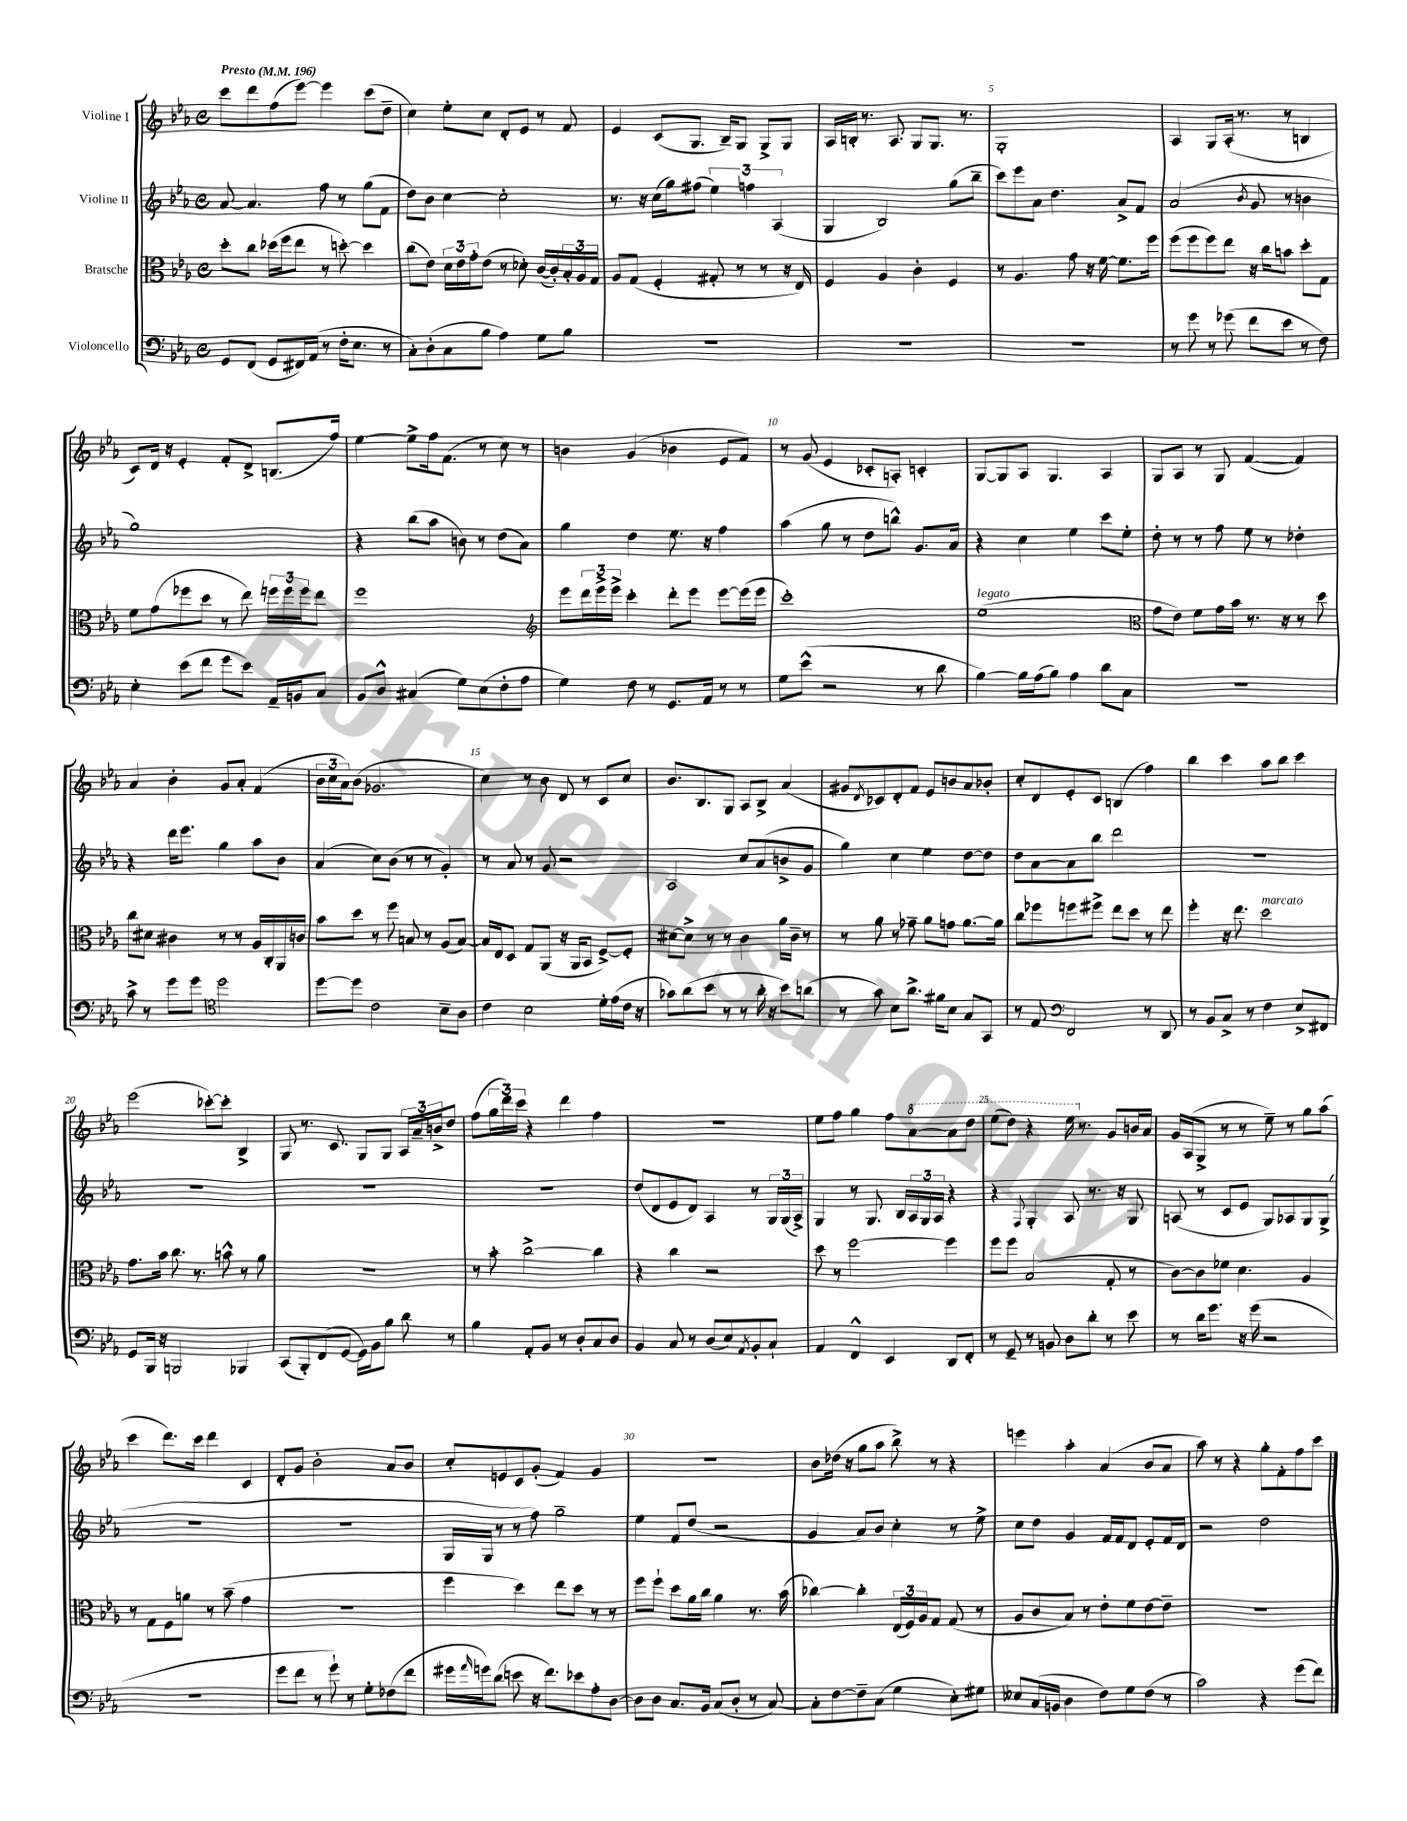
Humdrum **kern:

**kern	**kern	**kern	**kern
*staff4	*staff3	*staff2	*staff1
*clefF4	*clefC3	*clefG2	*clefG2
*k[b-e-a-]	*k[b-e-a-]	*k[b-e-a-]	*k[b-e-a-]
*M4/4	*M4/4	*M4/4	*M4/4
*met(c)	*met(c)	*met(c)	*met(c)
*MM196	*MM196	*MM196	*MM196
8GG	8dd'	[8a-	8ccc
(8FF	8cc	4.a-]	8ddd
8GG	(16dd-	.	(8ff
.	16ff	.	.
16FF#)	8ee-	.	[8eee-)
(16AA-	.	.	.
8r	8r	8ff	4eee-]
16F'	[8dd')	8r	.
8.E-	.	.	.
.	4dd]	(8gg	(8ccc
8r	.	8f	8dd~
=	=	=	=
8C')	(8cc	8dd)	4cc)
(8D'	8e-)	8b-	.
8C	24d	[4cc	8ee-'
.	24e-	.	.
.	24g'	.	.
8B-	(8e-	.	8cc
4A-)	8r	2cc']	8d'
.	8d-')	.	8e-
8G	([16c	.	8r
.	16c'])	.	.
8B-	24B-'	.	8f
.	24A-	.	.
.	24G	.	.
=	=	=	=
1r	8A-	8.r	4e-
.	(8G	.	.
.	.	16r	.
.	4F'	(16cc	(8c
.	.	16gg)	.
.	.	(8ff#	8.G
.	8G#'	6ee-)	.
.	.	.	16B-~)
.	8r	.	8G
.	.	6ff	.
.	8r	.	8G^
.	.	(6A-	.
.	16r	.	8G
.	16E-)	.	.
=	=	=	=
1r	4F	4G	16A-
.	.	.	16B'
.	.	.	8.r
.	4A-	2B-)	.
.	.	.	8.A-
.	4c'	.	8G
.	.	.	8.G
.	4F	(8gg	.
.	.	.	8.r
.	.	8bb-~	.
=	=	=	=
1r	8r	8ccc)	1G'
.	4.A-	8eee-	.
.	.	8a-	.
.	.	4.dd	.
.	8g	.	.
.	16r	.	.
.	[16f	.	.
.	8.f]	8a-^	.
.	.	8f	.
.	16ff	.	.
=	=	=	=
8r	(8ff	(2a-	4A-
8g	8ff	.	.
8r	8ff)	.	8G
(8g-	8ee-	.	(16A-'
.	.	.	8.r
.	.	8qb-	.
8f	16r	8g	.
.	16cc	.	.
8e-	8b	8r	8r
8r	8dd'	4b	4B
8F)	8G	.	.
=	=	=	=
4E-'	8f	1gg)	8c)
.	(8g	.	16d
.	.	.	16r
(8e-	8ff-	.	4e-'
8f	8dd	.	.
8g	8r	.	8f'
8e-)	8ee-)	.	8d^
16AA-~	24ff	.	(8.B
.	24ff	.	.
16BB	.	.	.
.	24ff	.	.
8C	8ee-	.	.
.	.	.	16ff)
=	=	=	=
8BB-	1ff	4r	[4ee-
8D^^	.	.	.
(4C#	.	(8bb-	8ee-^]
.	.	8aa-	16ff
.	.	.	(8.f
8G)	.	8b)	.
(8E-	.	8r	8r
8F'	.	(8dd	8cc)
8A-	.	8a-)	8r
=	=	=	=
*	*clefG2	*	*
4G)	8eee-	4gg	4b
.	24ddd	.	.
.	24eee-^	.	.
.	24eee-^	.	.
8F	4ccc'	4dd	(4g
8r	.	.	.
8.GG	8ddd'	8.ee-	4b-
.	8eee-	.	.
16AA-	.	16r	.
8r	[8eee-	4ff	8e-
8r	(16eee-]	.	8f)
.	16eee-	.	.
=	=	=	=
8G	1ccc')	(4aa-	8r
(8e-^^	.	.	(8g
2r	.	8gg	4e-
.	.	8r	.
.	.	8dd	8c-'
.	.	8bb^^)	8A')
8r	.	8.g	4c'
8d	.	.	.
.	.	16a-	.
=	=	=	=
[4B-)	(1ee-	4r	[8G
.	.	.	8G]
16B-]	.	4cc	8A-
(16A-	.	.	.
8B-)	.	.	4.G
4A-	.	4ee-	.
8d	.	8ccc	4A-
8C	.	8ee-'	.
=	=	=	=
*	*clefC3	*	*
1r	8g	8dd'	8G
.	8e-)	8r	8A-
.	8f	8r	8r
.	16g	8ff	8G
.	16b-	.	.
.	8.r	8ee-	([4f
.	.	8r	.
.	16r	.	.
.	8r	4dd-'	4f])
.	8dd	.	.
=	=	=	=
8c^	8cc	4r	4a-
8r	8d#	.	.
8g	4c#	16ddd	4b-'
.	.	8.eee-	.
8g	.	.	.
*clefC4	*	*	*
2dd	8r	4gg	8g
.	8r	.	8a-'
.	16A-	8aa-	(4f
.	16C'	.	.
.	16AA-	8b-	.
.	16c	.	.
=	=	=	=
[8dd	8b-	(4a-	24b-
.	.	.	24cc
.	.	.	24a-)
8dd]	8dd	.	(8b-
2c	8r	8cc)	2.g-
.	8ff	(8b-	.
.	8B	8r	.
.	8r	8r	.
8B-~	(8A-	4g')	.
8A-	[8B)	.	.
=	=	=	=
4c	16B]	8r	4cc)
.	16E-	.	.
.	8D	8a-	.
2B-	8G	8r	8r
.	(8AA-	8g	8b-
.	16r	2r	8d
.	16AA-	.	.
.	8BB-	.	8r
16d'	[8F^)	.	8c
(16e-	.	.	.
16c	8F']	.	8cc
16r	.	.	.
=	=	=	=
8g-)	[8d#	2A-	8.b-
(8a-	8d#^]	.	.
.	.	.	8.B-
8b-	8r	.	.
8r	8r	.	8G
8r	4c	8cc	8A-
16a-'	.	(8a-	8B-^
16r	.	.	.
8b-)	16a-	8b^	(4a-
.	16c~	.	.
(8a	8r	8g	.
=	=	=	=
8r	8r	4gg)	8g#
.	.	.	8qd
8g)	8a-	.	8c-)
8B-	8r	4cc	8d'
8.a-^	8g-~	.	8f
.	8a-	4ee-	8e-
16f#	.	.	.
8B-	8g	.	8b
8G	[8.a-	[8dd	8a-
8GG	.	8dd]	8b-'
.	16a-]	.	.
=	=	=	=
8r	8cc	8dd	8cc'
8E-	8ff-	[8a-	8d
*clefF4	*	*	*
2FF	8ff	8a-]	8e-'
.	8ff#^	8bb-	8c
.	8ee-	2ddd	(4B
.	8dd	.	.
8r	8r	.	4ff)
8DD	8ee-	.	.
=	=	=	=
8r	4ff'	1r	4bb-
8BB-	.	.	.
8C^	16r	.	4ccc
.	8.ee-	.	.
8r	.	.	.
4F	2dd	.	8aa-
.	.	.	8bb-
8E-^	.	.	4ccc
8FF#	.	.	.
=	=	=	=
8GG	8.g	1r	(2eee-
16BBB-	.	.	.
16r	16b-	.	.
2BBB	8.cc	.	.
.	8.r	.	.
.	.	.	[8ccc-')
.	8b^^	.	8ccc-']
4BBB-	8r	.	4B-^
.	8a-	.	.
=	=	=	=
(8CC	1r	1r	8G
8BBB-')	.	.	8.r
(8FF	.	.	.
.	.	.	8.c
[8GG	.	.	.
16GG])	.	.	8G
16BB-	.	.	.
8B-	.	.	8G
8d	.	.	24A-
.	.	.	24a-~
.	.	.	24b^
8r	.	.	8dd
=	=	=	=
4B-	8r	1r	(8ff
.	8b-'	.	24gg
.	.	.	24ddd)
.	.	.	24ccc
8AA-'	[2cc^	.	4r
8BB-	.	.	.
8r	.	.	4ddd
8D'	.	.	.
8C	4cc]	.	4ff
8D	.	.	.
=	=	=	=
4BB-	4r	(8dd	1r
.	.	8d	.
8C	4cc	8e-	.
8r	.	8d)	.
(8D	2r	4A-	.
8E-)	.	.	.
8qAA-	.	.	.
8BB-'	.	8r	.
8C`	.	24G	.
.	.	(24G	.
.	.	24A-^)	.
=	=	=	=
4AA-	8dd	4G	8ee-
.	8r	.	8ff
4FF^^	[2ff	8r	4gg
.	.	8.G	.
4EE-	.	.	8ff
.	.	16B-	.
.	.	24A-	[8aa-
.	.	24G	.
.	.	24A-	.
8DD	4ff]	4r	8aa-]
8FF'	.	.	8ddd
=	=	=	=
8r	8ff	4r	(8eee-
8GG~	8ff	.	8ddd)
.	.	8qqF	.
8r	(2B-	4G'	4r
8BB	.	.	.
8D	.	8A-	16eee-
.	.	.	8.r
8d'	.	8.r	.
8r	8G'	.	8g
.	.	16r	.
8e-	8r	8G	16b
.	.	.	16a-
=	=	=	=
8r	[8c)	(8A	16g
.	.	.	(16A-
16d	8c]	8r	8G^
8.g	.	.	.
.	8f-	8c	8r
16r	4.d	8e-	8r
(16g	.	.	.
2r	.	8G)	8ee-~)
.	.	8A-	8r
.	4A-	8G	8gg
.	.	(8G^	(8aa-
=	=	=	=
1r	8r	1r	4ccc
.	8G	.	.
.	8F	.	8.ddd)
.	8a	.	.
.	.	.	16ccc
.	8r	.	4ddd
.	(8b-~	.	.
.	4g	.	4c
=	=	=	=
8g	1r	1r	8d'
8f	.	.	8g
8r	.	.	2b-'
8g`)	.	.	.
8r	.	.	.
8G'	.	.	.
(8F-	.	.	8a-
8f	.	.	8b-
=	=	=	=
16g#	4ff	16G	8cc'
16qqa-	.	.	.
16g)	.	16G	.
(8d	.	8r	8e
8e	4dd)	8r	8c
16r	.	8ff)	(8g'
8.f)	.	.	.
.	8ee-	2gg~	4f)
8e-	8dd	.	.
8A-'	8r	.	4g
[8D	8r	.	.
=	=	=	=
8D]	8ff	4ee-	1r
8D	8ff`	.	.
8.C	8dd	8f	.
.	16a-	(8dd	.
16BB-	16cc	.	.
(8C	4a-	2r	.
8D'	.	.	.
8r	8.r	.	.
[8C)	.	.	.
.	(16b-	.	.
=	=	=	=
8C']	[4cc-)	4g	8b-
[8F	.	.	(16dd-
.	.	.	16r
8F~]	4cc-']	8a-)	8gg
(8C	.	8b-	8aa-
4G	(24E-	4cc'	8bb-^)
.	24F)	.	.
.	24A-	.	.
.	8G	.	8r
8E-')	(8G	8r	4r
8G#	8r	8ee-^	.
=	=	=	=
8E--	8A-	8cc	4eee
(16C	8c	8dd	.
16BB	.	.	.
4D	8B-)	4g	4aa-'
.	8r	.	.
8F)	8e-'	16f	(4a-
.	.	16f	.
8G	8f	8d	.
(8F	[8e-	8e-'	8b-
8r	8e-~]	16f	8a-
.	.	16d	.
=	=	=	=
2c)	1r	2r	8aa-)
.	.	.	8r
.	.	.	4r
4r	.	2dd	8gg'
.	.	.	8f'
(8g	.	.	8ff
8f)	.	.	8ccc
==	==	==	==
*-	*-	*-	*-
